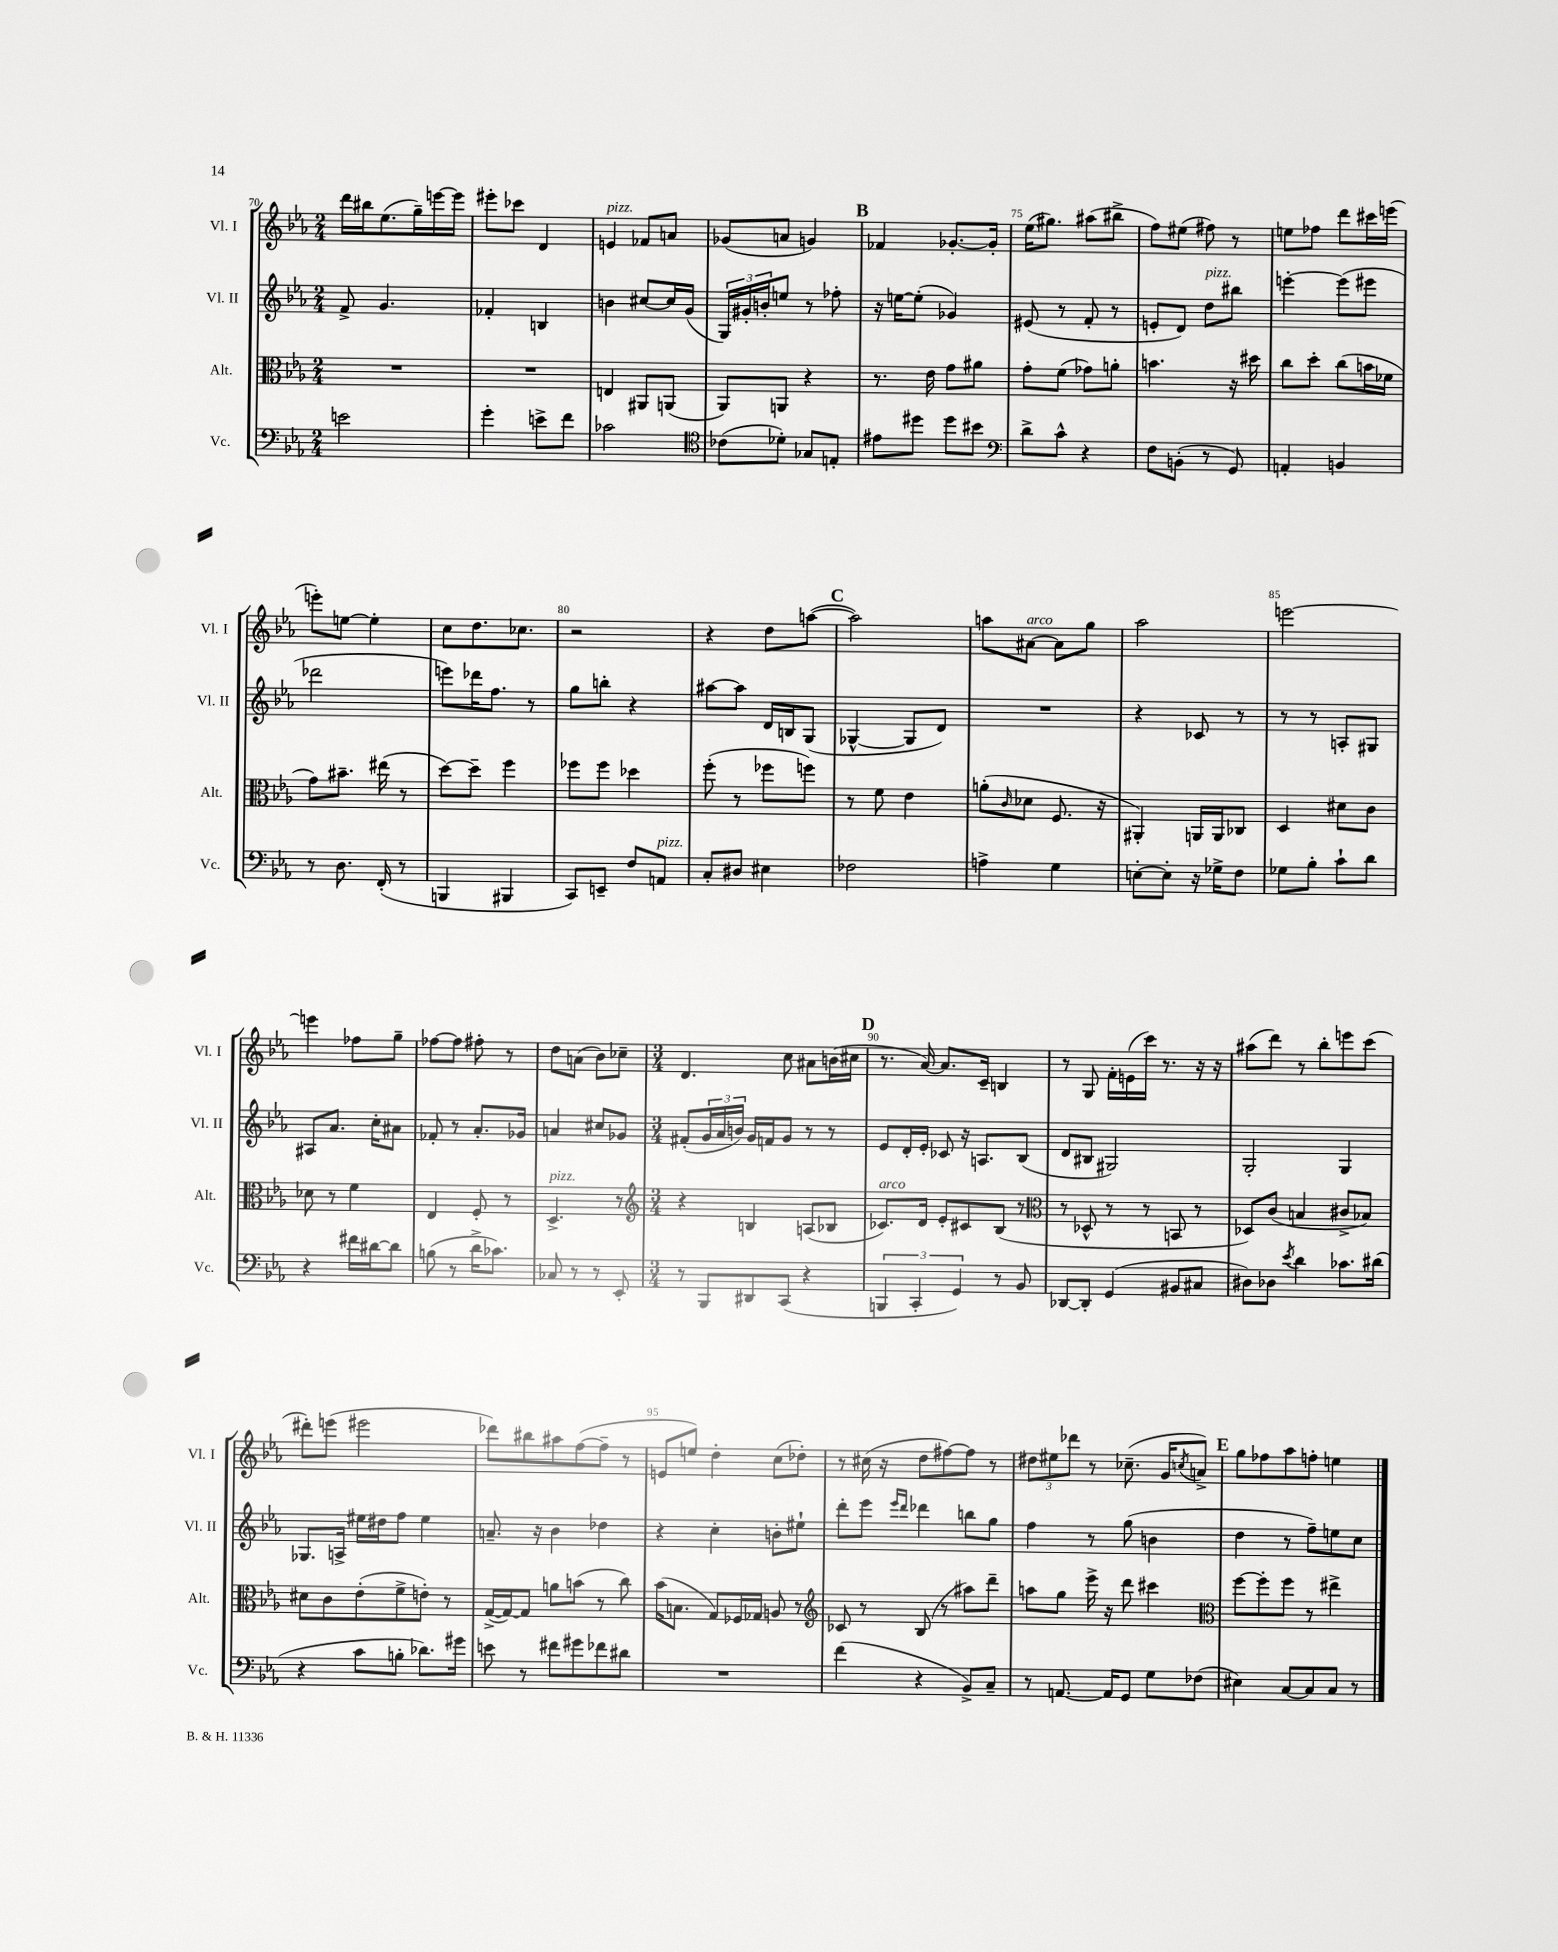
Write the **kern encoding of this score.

**kern	**kern	**kern	**kern
*staff4	*staff3	*staff2	*staff1
*clefF4	*clefC3	*clefG2	*clefG2
*k[b-e-a-]	*k[b-e-a-]	*k[b-e-a-]	*k[b-e-a-]
*M2/4	*M2/4	*M2/4	*M2/4
2e	2r	8f^	16ddd
.	.	.	16bb#
.	.	4.g	(8.ee-
.	.	.	16gg~)
.	.	.	[16eee
.	.	.	16eee]
=	=	=	=
4g'	2r	4f-'	8eee#'
.	.	.	8ccc-
8e^	.	4B	4d
8f	.	.	.
=	=	=	=
2c-	4E	4b	4e
.	8AA#	[8cc#	8f-
.	(8AA	16cc#]	8a
.	.	(16g	.
=	=	=	=
*clefC4	*	*	*
(8c-	8AA-)	24G)	(8g-
.	.	24g#'	.
.	.	24b'	.
8d-')	8AA	8ee	8a
8G-	4r	8r	4g)
8E'	.	8ff-'	.
=	=	=	=
8e#	8.r	16r	4f-
.	.	[16ee	.
8dd#	.	(8ee']	.
.	16e-	.	.
8dd#	8g	4g-)	[8.g-'
8b#	8a#	.	.
.	.	.	16g-']
=	=	=	=
*clefF4	*	*	*
8d^	8g'	(8e#	(16ee-
.	.	.	8.gg#)
8c^^	(8f	8r	.
4r	8g-)	8f'	(8aa#
.	8a'	8r	8bb#^
=	=	=	=
8F	4.b	8e'	8ff)
(8BB'	.	8d)	(8ee#
8r	.	8dd	8ff#)
8GG)	16r	8bb#	8r
.	16dd#	.	.
=	=	=	=
4AA'	8cc	[4eee'	8ee
.	8dd'	.	8ff-
4BB	(8cc	(8eee]	8ddd
.	16b	8eee#	16ccc#
.	16f-	.	(16eee
=	=	=	=
8r	8g)	2ddd-	8eee')
8.D	8.b#~	.	[8ee
.	.	.	4ee']
(16FF'	(16ee#	.	.
8r	8r	.	.
=	=	=	=
4BBB	[8dd)	8eee)	8cc
.	8dd~]	16ddd-	8.dd
.	.	8.ff	.
4BBB#	4ff	.	.
.	.	.	8.cc-
.	.	8r	.
=	=	=	=
8CC)	8ff-	8gg	2r
8EE~	8ff-	8bb'	.
8F	4dd-	4r	.
8AA	.	.	.
=	=	=	=
8C'	(8ff'	[8aa#	4r
8D#	8r	8aa#]	.
4E#	8ff-	16d	8dd
.	.	16B	.
.	8ff)	(8G	([8aa
=	=	=	=
2F-	8r	[4G-^^	2aa])
.	8f	.	.
.	4e-	8G-]	.
.	.	8d)	.
=	=	=	=
4A^	(8a'	2r	8aa
.	16qqc	.	.
.	8d-	.	[8a#
4G	8.F	.	8a#]
.	.	.	8gg
.	16r	.	.
=	=	=	=
[8E'	4AA#')	4r	2aa-
8E']	.	.	.
16r	16AA	8c-	.
16G-^	16AA	.	.
8F	8C-	8r	.
=	=	=	=
8G-	4D	8r	[2eee
8B-'	.	8r	.
8c`	8d#	8A'	.
8d	8c	8G#	.
=	=	=	=
4r	8d-	8A#	4eee]
.	8r	8.a-	.
16f#	4f	.	8ff-
[16d#	.	16cc'	.
8d#]	.	8a#	8gg~
=	=	=	=
(8B	4E-	8f-'	[8ff-
8r	.	8r	8ff-]
16d^	8F'	8.a-'	8ff#'
8.c-)	.	.	.
.	8r	.	8r
.	.	16g-	.
=	=	=	=
8C-	4.D^	4a	8dd
8r	.	.	(8a
8r	.	8cc#	8b-)
8EE-'	8r	8g-	8cc-~
=	=	=	=
*	*clefG2	*	*
*M3/4	*M3/4	*M3/4	*M3/4
8r	4r	(8f#'	4.d
8BBB-	.	24g	.
.	.	24a-	.
.	.	24b)	.
8DD#	4B	16g	.
.	.	16f	.
(8CC	.	8g	8cc
4r	(8A	8r	8a#
.	8B-	8r	(16b
.	.	.	16cc#
=	=	=	=
6BBB	8.c-)	8e-	8.r
.	.	16d'	.
6CC'	.	.	.
.	16d	16e-'	[16a-)
.	8e-'	8c-	8.a-]
6GG)	.	.	.
.	8c#	16r	.
.	.	8.A	16c~
8r	(8B-	.	4B
8BB-	8r	(8B-	.
=	=	=	=
*	*clefC3	*	*
[8DD-	8r	8d	8r
8DD-']	8D-^^	8B#	8G
(4GG	8r	2G#)	16f'
.	.	.	(16e
.	8r	.	16ccc)
.	.	.	8.r
8BB#	8BB	.	.
8C#	8r	.	16r
.	.	.	16r
=	=	=	=
8D#)	8D-)	2G'	(8aa#
8D-	(8c	.	8ddd)
8qe-	.	.	.
4d	4B	.	8r
.	.	.	8bb-'
8.c-	8c#^	4G	8eee
.	8B-)	.	(8ccc
(16d#	.	.	.
=	=	=	=
4r	8d#	8.G-	8ddd#')
.	8c	.	(8eee
.	.	16A^	.
8c	(8e-'	16ee#	2eee#
.	.	16dd#	.
8B'	8f^	8ff	.
8.d-)	8e')	4ee#	.
.	8r	.	.
16g#	.	.	.
=	=	=	=
8e	([16G^	8.a~	8ddd-)
.	16G_)	.	.
8r	8G]	.	8bb#
.	.	16r	.
8f#	8a	4b-	8aa#
8g#	(8b	.	([8ff
8f-	8r	4dd-	8ff~]
8d#	8cc)	.	8r
=	=	=	=
2.r	(16b-	4r	8e
.	8.B	.	.
.	.	.	8ee)
.	8G)	4cc'	4dd'
.	16F-	.	.
.	16G-	.	.
.	8A	8b'	(8cc
.	8r	8ee#`	8dd-')
=	=	=	=
*	*clefG2	*	*
(4f	8c-	8ddd'	8r
.	8r	8eee-	(16cc#
.	.	.	16r
.	.	16qqeee-	.
.	.	16qqddd	.
4r	(8B-	4ddd-	8dd
.	8r	.	[8ff#)
8BB-^)	8aa#)	8bb	8ff#]
8C~	8ddd~	8gg	8r
=	=	=	=
8r	8aa	4ff	12dd#
.	.	.	12ee#
[8.AA	8gg	.	.
.	.	.	12ddd-
.	16eee-^	8r	8r
16AA]	16r	.	.
8GG	8ddd	(8gg	(8.cc-~
8G	4ccc#	4b	.
.	.	.	16g
.	.	.	8qcc
(8F-	.	.	8a^)
=	=	=	=
*	*clefC3	*	*
4E#)	[8ff	4dd	8gg
.	8ff']	.	8ff-
[8C	8ff	8r	8aa-
8C]	8r	8ff~)	8ff'
8C	4ee#^	8ee	4ee
8r	.	8cc	.
==	==	==	==
*-	*-	*-	*-
